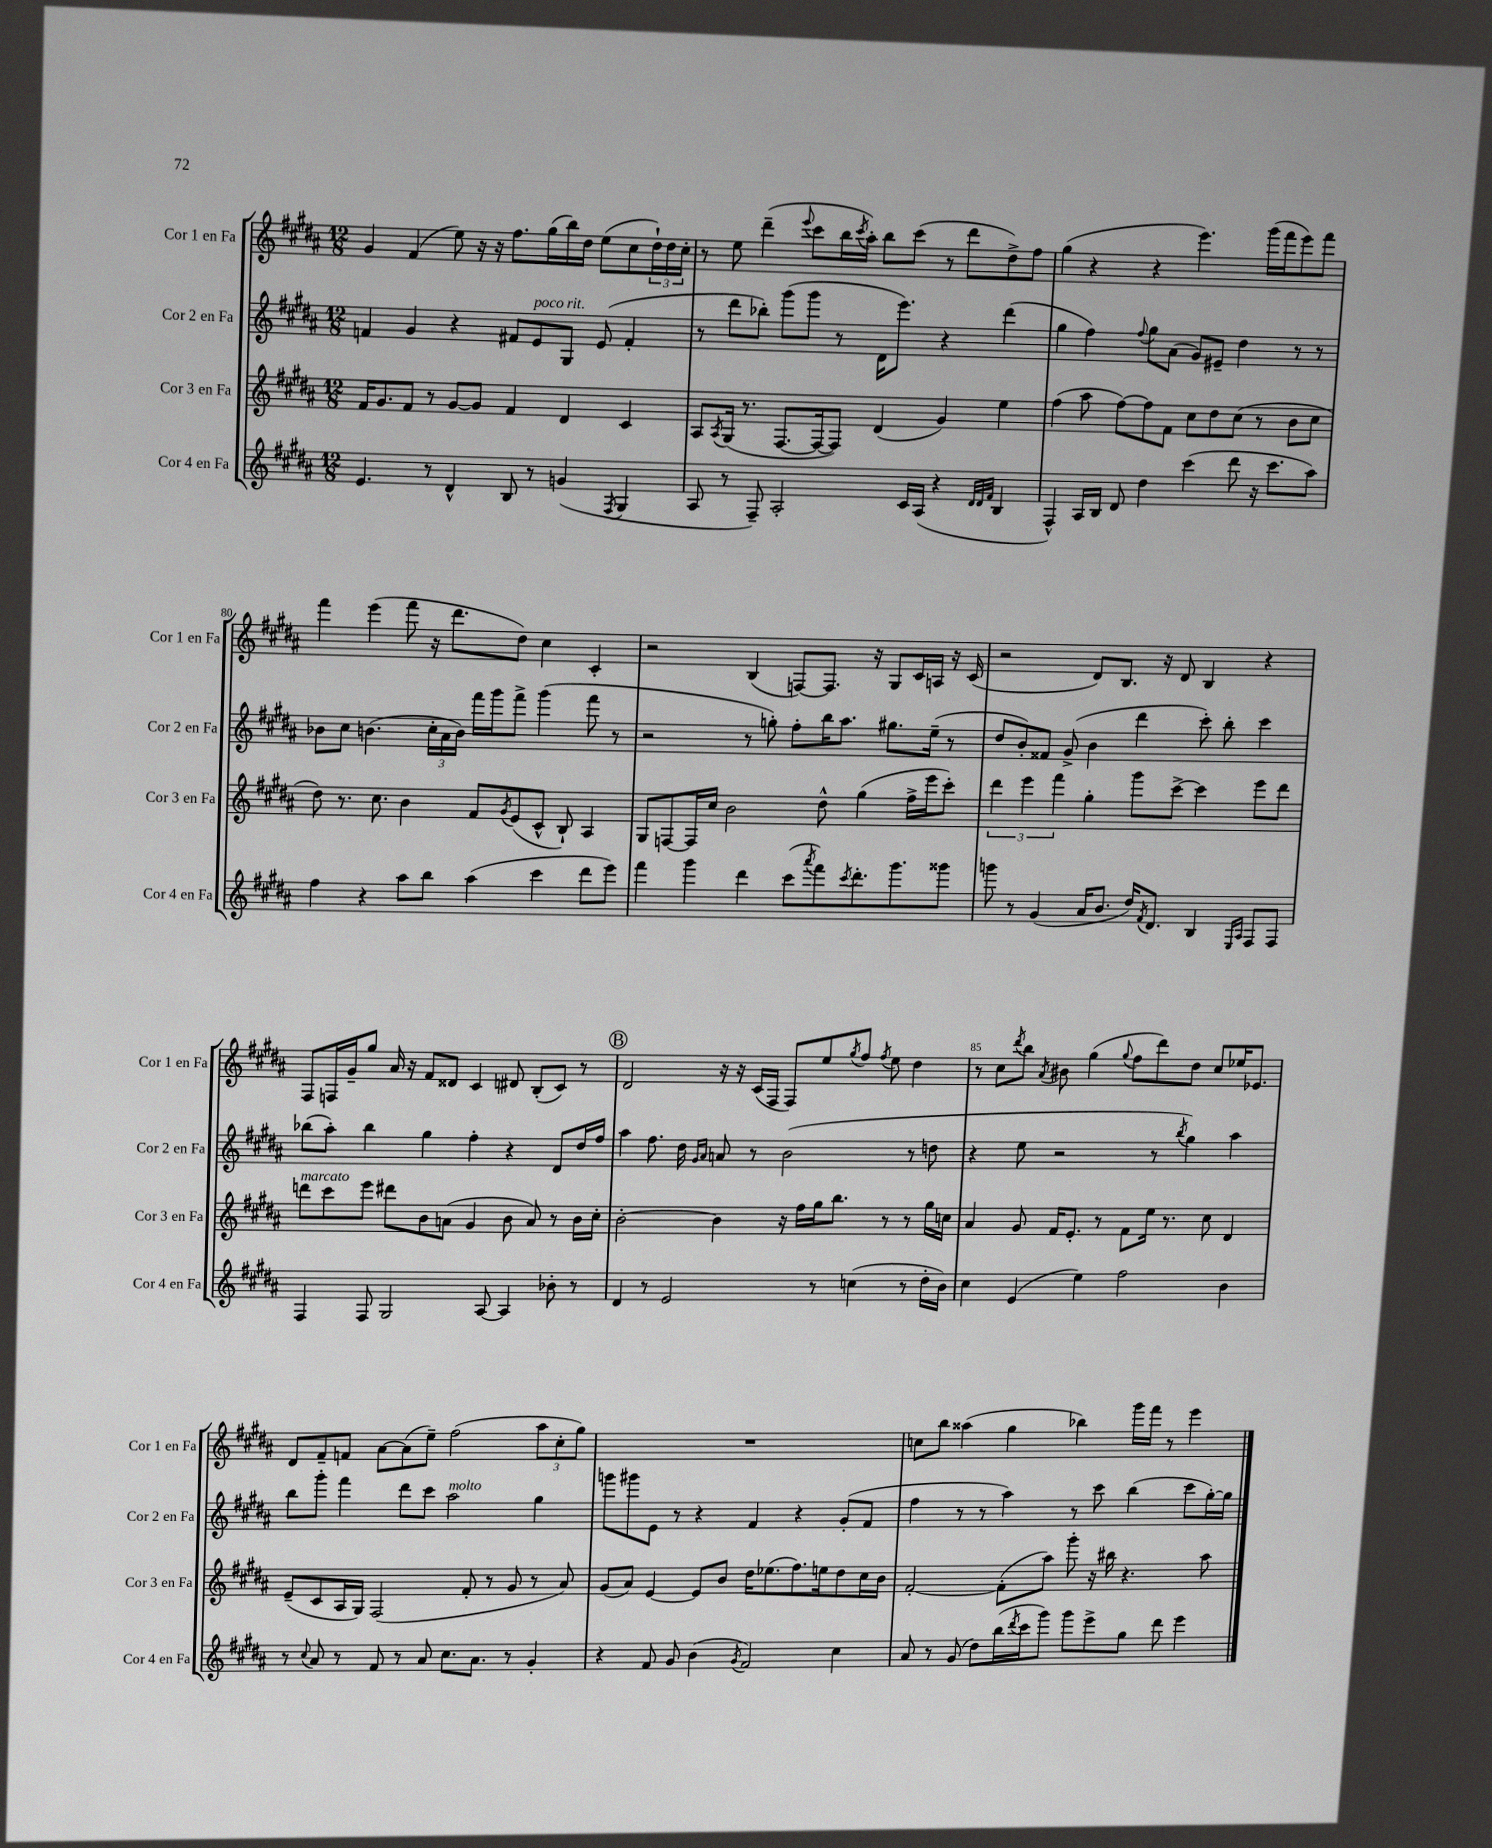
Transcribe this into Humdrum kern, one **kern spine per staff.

**kern	**kern	**kern	**kern
*part4	*part3	*part2	*part1
*staff4	*staff3	*staff2	*staff1
*I"Cor 4 en Fa	*I"Cor 3 en Fa	*I"Cor 2 en Fa	*I"Cor 1 en Fa
*I'Cor 4 en Fa	*I'Cor 3 en Fa	*I'Cor 2 en Fa	*I'Cor 1 en Fa
*clefG2	*clefG2	*clefG2	*clefG2
*k[f#c#g#d#a#]	*k[f#c#g#d#a#]	*k[f#c#g#d#a#]	*k[f#c#g#d#a#]
*M12/8	*M12/8	*M12/8	*M12/8
=77	=77	=77	=77
4.e/	16f#/KL	4fn/	4g#/
.	8.g#/	.	.
.	8f#/J	4g#/	(4f#/
8r	8r	.	.
4d#^^/	[8g#/L	4r	8ee\)
.	8g#/J]	.	16r
.	.	.	16r
8B/	4f#/	8f#X/L	8.ff#\L
!	!	!LO:TX:a:i:t=poco rit.	!
8r	.	8e/	.
.	.	.	(16gg#\L
(4gn/	4d#/	8G#/J	16bb\)
.	.	.	16dd#\JJ
.	.	(8e/	(8ee\L
8qF#/	.	.	.
4G#/	4c#/	4f#'/	8cc#\
.	.	.	24dd#`\L)
.	.	.	24dd#\
.	.	.	24cc#'\JJ
=78	=78	=78	=78
8A#/	8A#/L	8r	8r
.	8qA#/	.	.
8r	(16G#/Jk	8ddd#\L	8ee\
.	8.r	.	.
8F#~/)	.	8bb-X'\J)	(4ddd#~\
2A#'/	[8.F#/L	(8ggg#\L	.
.	.	.	8qqeee/
.	.	8ggg#\J	8ccc#\L
.	16F#/k_	.	.
.	8F#/J])	8r	16bb\L
.	.	.	8qccc#/
.	.	.	16aa#'\JJ)
.	(4d#/	16d#\KL	8bb\L
.	.	8.eee\J)	.
16c#/LL	.	.	(8ccc#\J
(16A#/JJ	.	.	.
4r	4g#/)	4r	8r
.	.	.	8ddd#\L
32qqd#/LLL	.	.	.
32qqd#/	.	.	.
32qqf#/JJJ	.	.	.
4B/	4ee\	(4ddd#\	8dd#^\)
.	.	.	8ff#\J
=79	=79	=79	=79
4F#^^/)	(4ff#\	4gg#\	(4gg#\
16A#/LL	8aa#\	4ff#\)	4r
16B/JJ	.	.	.
8d#/	[8ff#\L)	.	.
.	.	8qqff#/	.
4dd#\	8ff#\]	8gg#\L	4r
.	8f#\J	(8a#\J	.
(4ccc#\	8cc#\L	8g#/L)	4.eee\)
.	8dd#\	8e#X~/J	.
8ddd#\	(8cc#\J	4dd#\	.
16r	8r	.	(16ggg#\LL
8.ccc#\L	.	.	16fff#\J
.	8b\L	8r	8eee\)
8aa#\J)	8cc#\J	8r	8fff#\J
!!LO:LB:g=z
=80	=80	=80	=80
4ff#\	8dd#\)	8b-X\L	4fff#\
.	8.r	8cc#\J	.
4r	.	(4.bn\	(4eee\
.	8.cc#\	.	.
8aa#\L	4b\	.	8fff#\
8bb\J	.	24cc#'\LL	16r
.	.	24a#\	.
.	.	.	8.ddd#\L
.	.	24b\JJ)	.
(4aa#\	8f#/L	16fff#\LL	.
.	.	16ggg#\J	.
.	8qg#/	.	.
.	(8e/	8fff#^\J	8dd#\J)
4ccc#\	8c#^^/J	(4ggg#\	4cc#\
.	8B`/)	.	.
8ddd#\L	4A#/	8fff#\	4c#'/
8eee\J)	.	8r	.
=81	=81	=81	=81
4fff#\	8G#/L	2r	2r
.	[8Fn/	.	.
4ggg#\	16F/L]	.	.
.	16cc#/JJ	.	.
.	2b\	.	.
4ddd#\	.	8r	(4B/
.	.	8ggn'\)	.
(8ccc#\L	.	8ff#'\L	[8Fn/L)
8qaaa#/	.	.	.
8fff#\)	8dd#^^\	16bb\K	8.F/J]
.	.	8.aa#\J	.
8qccc#/	.	.	.
8.ddd#'\	(4gg#\	.	.
.	.	.	16r
.	.	8.gg#X\L	8G#/L
8.ggg#\	.	.	.
.	16ff#^\LL	.	16c#/L
.	16eee\J	(16ee~\Jk	16An/JJ
8ggg##X\J	8ccc#'\J)	8r	16r
.	.	.	(16c#/
=82	=82	=82	=82
8gggn\	6ddd#\	8dd#/L	2r
8r	.	8b'/)	.
.	6eee\	.	.
(4g#/	.	8f##X/J	.
.	6fff#\	.	.
.	.	(8g#^/	.
16a#/KL	4gg#'\	4b\	8d#/L)
8.b/J	.	.	.
.	.	.	8.B/J
16dd#/KL)	8ggg#\L	4ddd#\	.
8qf#/	.	.	.
8.d#/J	.	.	16r
.	[8ccc#^\J	.	8d#/
4B/	4ccc#\]	8ccc#'\)	4B/
.	.	8bb'\	.
16qqE/LL	.	.	.
16qqA#/JJ	.	.	.
8F#/L	8eee\L	4ccc#\	4r
8F#/J	8ddd#\J	.	.
!!LO:LB:g=z
=83	=83	=83	=83
!	!LO:TX:a:i:t=marcato	!	!
4F#/	8dddn\L	(8bb-X\L	8F#/L
.	8ccc#\	8aa#'\J)	16Fn/L
.	.	.	16g#~/J
8F#/	8eee\J	4bb-\	8gg#/J
2G#/	8ddd#X\L	.	16a#/
.	.	.	16r
.	8b\	4gg#\	8f#/L
.	(8an\J	.	8d##X/J
.	4g#/	4ff#'\	4c#/
[8A#/	.	.	.
4A#/]	8b\	4r	8d#X/
.	8a/)	.	(8B'/L
8b-X'\	8r	8d#/L	8c#/J)
8r	16b\LL	16dd#/L	8r
.	16cc#'\JJ	16ff#/JJ	.
!!LO:REH:place=s1:t=B
=84	=84	=84	=84
4d#/	[2b'\	4aa#\	2d#/
8r	.	8.ff#\	.
2e/	.	.	.
.	.	16dd#\	.
.	.	16qqg#/LL	.
.	.	16qqa#/JJ	.
.	4b\]	8an/	16r
.	.	.	16r
.	.	8r	(16c#/LL
.	.	.	16F#/JJ
.	16r	(2b\	8F#/L)
.	16ff#\LL	.	.
8r	16gg#\J	.	8ee/
.	8.bb\J	.	.
.	.	.	8qgg#/
(4ccn\	.	.	8ff#/J
.	.	.	8qff#/
.	8r	.	8ee\
8r	8r	8r	4dd#\
16dd#'\LL	16gg#\LL	8ddn\	.
16b\JJ)	16ccn\JJ	.	.
=85	=85	=85	=85
4cc#\	4a#/	4r	8r
.	.	.	8cc#\L
.	.	.	8qddd#/
(4e/	8g#/	8ee\	8bb\J
.	.	.	8qa#/
.	16f#/KL	2r	8b#X\
.	8.e'/J	.	.
4ee\)	.	.	(4gg#\
.	8r	.	.
.	.	.	8qqgg#/
2ff#\	8f#\L	.	8ff#\L
.	16ee\Jk	8r	8ddd#\)
.	8.r	.	.
.	.	8qbb/	.
.	.	4gg#\)	8dd#\J
.	8cc#\	.	8cc#/L
4b\	4d#/	4aa#\	16ee-X/K
.	.	.	8.e-X/J
!!LO:LB:g=z
=86	=86	=86	=86
8r	(8e~/L	8bb\L	8d#/L
8qqcc#/	.	.	.
8a#/	8c#/	8ggg#'\J	8f#~/
8r	16A#/L	4fff#\	8fn/J
.	16G#/JJ)	.	.
8f#/	(2F#/	.	[8a#\L
8r	.	8ddd#\L	(8a#\]
8a#/	.	8ccc#\J	8ee~\J)
!	!	!LO:TX:a:i:t=molto	!
8.cc#\L	.	2aa#\	(2ff#\
.	8f#'/	.	.
8.a#\J	.	.	.
.	8r	.	.
8r	8g#/	.	.
4g#'/	8r	4gg#\	12aa#\L
.	.	.	12cc#'\
.	8a#/)	.	.
.	.	.	12gg#\J)
=87	=87	=87	=87
4r	(8g#/L	8gggn\L	1.r
.	8a#/J)	8ggg#X\	.
8f#/	[4e/	8e\J	.
8g#/	.	8r	.
(4b\	8e/L]	4r	.
.	8b/J	.	.
8qg#/	.	.	.
2f#/)	16dd#\KL	4f#/	.
.	(8.ee-X\	.	.
.	8.ff#\)	4r	.
.	16een\k	.	.
4cc#\	8dd#\	(8g#'/L	.
.	16cc#\L	8f#/J	.
.	16b\JJ	.	.
=88	=88	=88	=88
8a#/	[2f#'/	4ff#\	8ccn\L
8r	.	.	8bb\J
(8g#/	.	8r	(4aa##X\
8dd#\L)	.	8r	.
(16bb\L	(8f#'\L]	4aa#\)	4gg#\
8qddd#/	.	.	.
16ccc#\J	.	.	.
8ggg#\J)	8aa#\J)	.	.
8ggg#\L	8ggg#'\	8r	4bb-X\)
8eee^\	16r	8ccc#\	.
.	16bb#X\	.	.
8gg#\J	4.r	(4bb\	16ggg#\LL
.	.	.	16fff#\JJ
8ddd#\	.	.	8r
4eee\	.	8ccc#\L	4eee\
.	8aa#\	[16gg#'\L)	.
.	.	16gg#\JJ]	.
==	==	==	==
*-	*-	*-	*-
